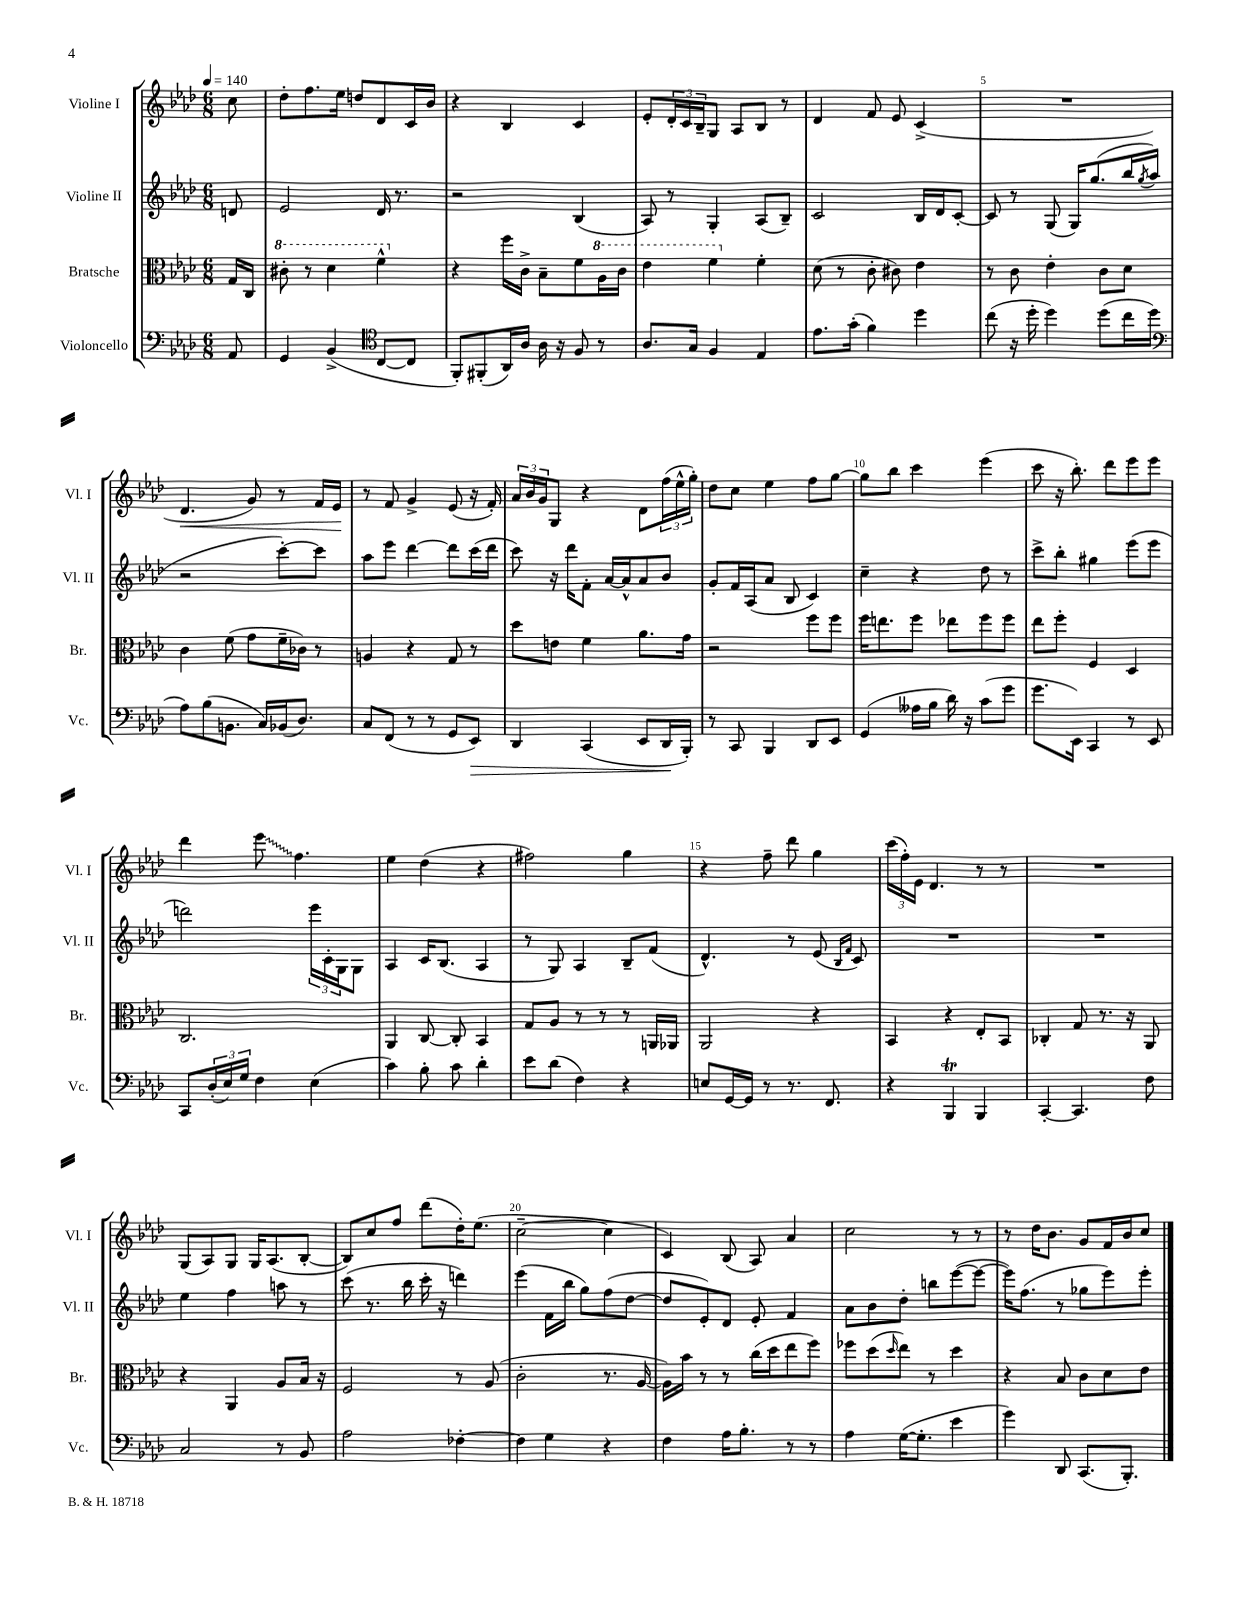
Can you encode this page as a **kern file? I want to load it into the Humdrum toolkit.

**kern	**kern	**kern	**kern
*staff4	*staff3	*staff2	*staff1
*clefF4	*clefC3	*clefG2	*clefG2
*k[b-e-a-d-]	*k[b-e-a-d-]	*k[b-e-a-d-]	*k[b-e-a-d-]
*M6/8	*M6/8	*M6/8	*M6/8
*MM140	*MM140	*MM140	*MM140
8AA-/	16G/LL	8d/	8cc\
.	16C/JJ	.	.
=	=	=	=
4GG/	8cc#'\	2e-/	8dd-'\L
.	8r	.	8.ff\
(4BB-^/	4dd-\	.	.
.	.	.	16ee-\Jk
.	.	.	8dd/L
*clefC4	*	*	*
[8C/L	4ff^^\	16d-/	8d-/
.	.	8.r	.
8C/]J	.	.	16c/L
.	.	.	16b-/JJ
=	=	=	=
8FF'/L)	4r	2r	4r
(8FF#'/	.	.	.
16AA-/L)	16ff\LL	.	4B-/
16A-/JJ	16c^\JJ	.	.
16A-\	8B-~\L	.	.
16r	.	.	.
8F/	8f\	(4B-/	4c/
8r	16a-\L	.	.
.	16cc\JJ	.	.
=	=	=	=
8.A-/L	4ee-\	8A-/)	8e-'/L
.	.	8r	24d-'/L
.	.	.	24c/
16G/Jk	.	.	.
.	.	.	24B-~/J
4F/	4ff\	4G'/	8G/J
.	.	.	8A-/L
4E-/	4f'\	(8A-/L	8B-/J
.	.	8B-~/J)	8r
=	=	=	=
8.e-\L	(8d-\	2c/	4d-/
.	8r	.	.
(16g'\Jk	.	.	.
4f\)	8c'\	.	8f/
.	8c#\)	.	8e-/
4dd-\	4e-\	16B-/LL	(4c^/
.	.	16d-/J	.
.	.	[8c'/J	.
=	=	=	=
(8cc\	8r	8c/]	2.r
16r	8c\	8r	.
16dd-'\	.	.	.
4dd-\)	4e-'\	(8G/	.
.	.	16G/LK)	.
.	.	(8.gg/	.
(8dd-\L	8c\L	.	.
16cc\L	8d-\J	16bb-/L	.
.	.	8qgg/	.
16dd-\JJ	.	16aa-/JJ	.
=	=	=	=
*clefF4	*	*	*
8A-\L)	4c\	2r	4.d-/
(8B-\	.	.	.
8.BB\J	(8f\	.	.
.	8g\L	.	8g/)
16C/LL)	.	.	.
(16BB-/J	16f~\L	[8ccc'\L)	8r
8.D-/J)	16c-\JJ)	.	.
.	8r	8ccc\]J	16f/LL
.	.	.	16e-/JJ
=	=	=	=
8C/L	4A/	8aa-\L	8r
(8FF/J	.	8eee-\J	8f/
8r	4r	[4ddd-\	4g^/
8r	.	.	.
8GG/L	8G/	8ddd-\]L	(8e-/
8EE-/J)	8r	(16ccc\L	16r
.	.	16ddd-\JJ	16f'/)
=	=	=	=
4DD-/	8dd-\L	8ccc\)	24a-/LL
.	.	.	24b-/
.	.	.	24g/J
.	8e\J	16r	8G/J
.	.	16ddd-\LK	.
(4CC/	4f\	8f'\J	4r
.	.	[16a-/LL	.
.	.	16a-^^/]J	.
8EE-/L	8.a-\L	8a-/	8d-\L
16DD-/L	.	8b-/J	(24ff\L
.	.	.	24ee-^^\
16BBB-'/JJ)	16g\Jk	.	.
.	.	.	24gg'\JJ)
=	=	=	=
8r	2r	8g'/L	8dd-\L
8CC/	.	16f/L	8cc\J
.	.	(16A-/J	.
4BBB-/	.	8a-/J	4ee-\
.	.	8B-/	.
8DD-/L	8ff\L	4c/)	8ff\L
8EE-/J	8ff\J	.	[8gg\J
=	=	=	=
(4GG/	16ff\LK	4cc~\	8gg\]L
.	8.ee\	.	.
.	.	.	8bb-\J
16A--\LL	8ff\J	4r	4ccc\
16B-\JJ	.	.	.
16d-\)	8ee-\L	.	.
16r	.	.	.
(8c\L	8ff\	8dd-\	(4eee-\
8g\J	8ff\J	8r	.
=	=	=	=
8.g\L	8ee-\L	8ccc^\L	8ccc\
.	8ff'\J	8bb-'\J	16r
16EE-\Jk)	.	.	8.bb-'\)
4CC/	4F/	4gg#\	.
.	.	.	8ddd-\L
8r	4D-/	(8eee-\L	8eee-\
8EE-/	.	8eee-\J	8eee-\J
=	=	=	=
8CC/L	2.C/	2ddd\)	4ddd-\
(24D-'/L	.	.	.
24E-/)	.	.	.
24G/JJ	.	.	.
4F\	.	.	8eee-\
.	.	.	4.ff\
(4E-\	.	24eee-\LL	.
.	.	24c'\	.
.	.	24G\J	.
.	.	8G\J	.
=	=	=	=
4c\)	4AA-/	4A-/	4ee-\
8B-'\	[8C/	16c/LK	(4dd-\
.	.	(8.B-/J	.
8c\	8C'/]	.	.
4d-'\	4BB-/	4A-/	4r
=	=	=	=
8e-\L	8G/L	8r	2ff#\)
(8d-\J	8A-/J	8G/)	.
4F\)	8r	4A-/	.
.	8r	.	.
4r	8r	8B-~/L	4gg\
.	16AA/LL	(8f/J	.
.	16AA-/JJ	.	.
=	=	=	=
8E/L	2AA-/	4.d-^^/)	4r
[16GG/L	.	.	.
16GG/]JJ	.	.	.
8r	.	.	8ff~\
8.r	.	8r	8ddd-\
.	4r	(8e-/	4gg\
8.FF/	.	.	.
.	.	16qqB-/LL	.
.	.	16qqf/JJ	.
.	.	8c/)	.
=	=	=	=
4r	4BB-/	2.r	(24ccc\LL
.	.	.	24ff'\)
.	.	.	24e-\JJ
.	.	.	4.d-/
4BBB-/	4r	.	.
4BBB-/	8E-'/L	.	8r
.	8BB-/J	.	8r
=	=	=	=
[4CC'/	4C-'/	2.r	2.r
4.CC/]	8G/	.	.
.	8.r	.	.
.	16r	.	.
8F\	8AA-/	.	.
=	=	=	=
2C/	4r	4ee-\	(8G/L
.	.	.	8A-/)
.	4AA-/	4ff\	8G/J
.	.	.	16G/LK
.	.	.	(8.A-/
8r	8A-/L	8aa\	.
8BB-/	16B-/Jk	8r	[8B-'/J
.	16r	.	.
=	=	=	=
2A-\	2F/	(8ccc\	8B-/]L)
.	.	8.r	8cc/
.	.	.	8ff/J
.	.	16bb-\	.
.	.	16ccc'\	(8ddd-\L
.	.	16r	.
[4F-'\	8r	4ddd\)	16dd-'\K)
.	.	.	(8.ee-\J
.	(8A-/	.	.
=	=	=	=
4F-\]	2c'\	(4eee-\	[2cc~\
4G\	.	16f\LL	.
.	.	16bb-\JJ	.
.	.	8gg\L)	.
4r	8.r	(8ff\	4cc\]
.	.	[8dd-\J	.
.	[16A-/	.	.
=	=	=	=
4F\	16A-\]LL)	8dd-/]L	4c/)
.	16b-\JJ	.	.
.	8r	8e-'/)	.
16A-\LK	8r	8d-/J	(8B-/
8.B-'\J	.	.	.
.	(16cc\LL	8e-'/	8A-/)
.	16dd-\J	.	.
8r	8ee-\	4f/	4a-/
8r	8ff\J)	.	.
=	=	=	=
4A-\	8ff-\L	8a-\L	2cc\
.	(8dd-\	8b-\	.
.	16qqdd-/	.	.
([16G\LK	8ee-\J)	8dd-'\J	.
8.G'\]J	.	.	.
.	8r	8bb\L	.
4e-\	4dd-\	([8eee-\	8r
.	.	8eee-\_J	8r
=	=	=	=
4g\)	4r	16eee-\]LK)	8r
.	.	(8.ff\J	.
.	.	.	16dd-\LK
.	.	.	8.b-\J
8DD-/	8B-/	8r	.
(8.CC/L	8c\L	8gg-\L	8g/L
.	8d-\	8eee-\)	16f/L
8.BBB-'/J)	.	.	16b-/J
.	8e-\J	8eee-'\J	8cc/J
==	==	==	==
*-	*-	*-	*-
